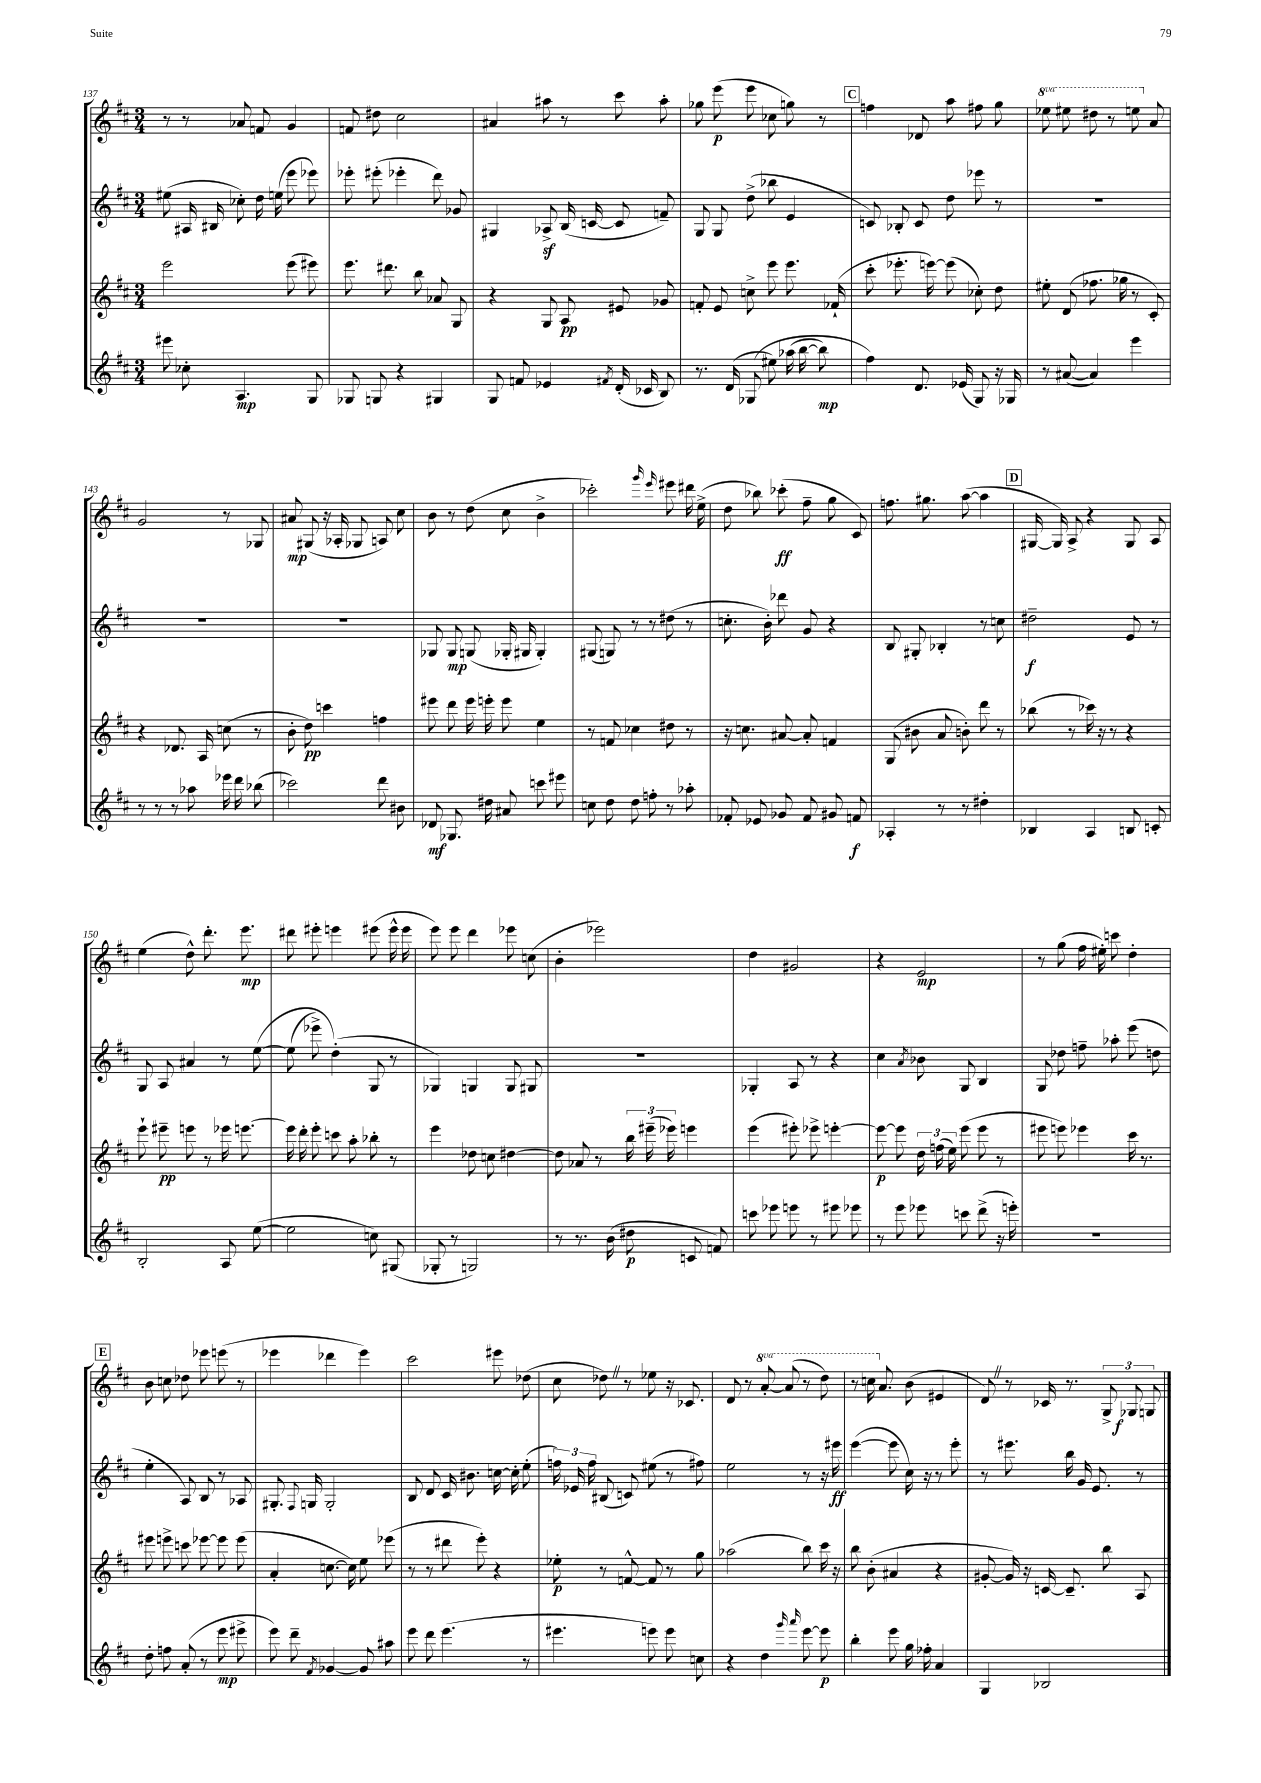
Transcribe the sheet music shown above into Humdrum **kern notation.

**kern	**kern	**kern	**kern
*staff4	*staff3	*staff2	*staff1
*clefG2	*clefG2	*clefG2	*clefG2
*k[f#c#]	*k[f#c#]	*k[f#c#]	*k[f#c#]
*M3/4	*M3/4	*M3/4	*M3/4
8eee#\	2eee\	(8ee#\	8r
8cc-'\	.	16A#/	8r
.	.	16B#/	.
4.A/	.	8cc-'\)	8a-/
.	.	16dd\	8f/
.	.	(16ee\	.
.	(8eee\	8eee\	4g/
8G/	8eee#\)	8eee-\)	.
=	=	=	=
8G-/	8.eee\	8eee-'\	8f/
8G/	.	(8eee#'\	8dd#\
.	8.ddd#\	.	.
4r	.	4eee-'\	2cc#\
.	8bb\	.	.
4G#/	8a-/	8ddd\)	.
.	8G/	8g-/	.
=	=	=	=
8G/	4r	4G#/	4a#/
8f/	.	.	.
4e-/	8G/	8A-^/	8aa#\
.	8A/	(16B/	8r
.	.	[16c/	.
8qf#/	.	.	.
(16d'/	8e#/	8c/]	8ccc#\
16c-/	.	.	.
8B/)	8g-/	8f~/)	8aa#'\
=	=	=	=
8.r	8f'/	8G/	8gg-\
.	8e/	8G/	(8eee\
(16d/	.	.	.
&(8G-/	8cc^\	(8dd^\	8eee\
8ee#\)	8eee\	8bb-\	8cc-\
(16aa-\	8.eee\	4e/	8gg\)
[16bb\	.	.	.
8bb\])	.	.	8r
.	(16f-`/	.	.
=	=	=	=
4ff#\&)	8ccc#'\	8c/)	4ff\
.	8.eee-'\	8B-'/	.
8.d/	.	8c/	8d-/
.	[16eee\)	.	.
.	(8eee\]	8dd\	8aa\
(16e-/	.	.	.
8G/)	8cc-'\)	8eee-\	8ff#\
16r	8dd\	8r	8gg\
16G-/	.	.	.
=	=	=	=
8r	8ee#'\	2.r	8eee-\
([8a#/	(8d/	.	8eee#\
4a#/])	8.ff-\	.	8ddd#\
.	.	.	8r
.	16gg-\	.	.
4eee\	8r	.	8eee\
.	8c#'/)	.	8a/
=	=	=	=
8r	4r	2.r	2g/
8r	.	.	.
8r	8.d-/	.	.
8aa-\	.	.	.
.	16A/	.	.
16eee-\	(8cc\	.	8r
16ddd\	.	.	.
(8bb-\	8r	.	8G-/
=	=	=	=
2ccc-\)	8b'\	2.r	8a#/
.	8dd\)	.	(8G#/
.	4ccc\	.	16r
.	.	.	16A-'/
.	.	.	8G-/
8ddd\	4ff\	.	8A/)
8b#\	.	.	8cc#\
=	=	=	=
8d-/	8eee#\	8G-/	8b\
8.G-/	8ddd\	8G-/	8r
.	16eee#\	(8G/	(8dd\
16dd#\	16eee'\	.	.
8a#/	8eee\	16G-'/	8cc#\
.	.	16G#/	.
8ccc\	4ee\	4G#'/)	4b^\
8eee#\	.	.	.
=	=	=	=
8cc\	8r	(8G#/	2ccc-'\)
8dd\	8f/	8G/)	.
8dd\	4cc-\	8r	.
8ff'\	.	8r	.
.	.	.	16qqggg/
.	.	.	16qqeee/
8r	8dd#\	(8dd#\	8eee#\
8aa-'\	8r	8r	16ddd#\
.	.	.	(16ee^\
=	=	=	=
8f-'/	16r	8.cc'\	8dd\
.	8.cc\	.	.
8e-/	.	.	8bb-\)
.	.	16b'\)	.
8g-/	[8a#/	8ddd-\	(8ccc-'\
8f-/	8a#'/]	8g/	8ff#~\
8g#/	4f/	4r	8gg\
8f/	.	.	8c#/)
=	=	=	=
4A-'/	(8G/	8B/	8.ff\
.	8b#\	8G#'/	.
.	.	.	8.gg#\
8r	8a/	4B-'/	.
8r	8b'\)	.	([8aa\
4dd#'\	8ddd\	8r	4aa\]
.	8r	8cc\	.
=	=	=	=
4B-/	(8bb-\	2dd#~\	[16G#/
.	.	.	16G#/])
.	8r	.	8A^/
4A/	16ccc-\)	.	4r
.	16r	.	.
.	8r	.	.
8B/	4r	8e/	8G#/
8c'/	.	8r	8A/
=	=	=	=
2B'/	8eee`\	8G/	(4ee\
.	8eee#~\	8A/	.
.	8eee\	4a#/	8dd^^\)
.	8r	.	8.ddd'\
8A/	16eee-\	8r	.
.	[8.eee\	.	8.eee\
([8ee\	.	&([8ee\	.
=	=	=	=
2ee\]	16eee\]	(8ee\]	8ddd#\
.	16ddd'\	.	.
.	8eee'\	8eee-^\)	8eee#'\
.	8ccc\	(4dd'\&)	4eee\
.	8aa'\	.	.
8cc\)	8bb-'\	8G/	(8eee#\
(8G#/	8r	8r	16eee#^^\
.	.	.	16eee#\
=	=	=	=
8G-'/	4eee\	4G-/)	8eee\)
8r	.	.	8eee\
2G/)	8dd-\	4G/	4ddd\
.	8cc\	.	.
.	[4dd#\	8G/	8eee-\
.	.	8G#/	(8cc\
=	=	=	=
8r	8dd#\]	2.r	4b'\
8.r	8a-/	.	.
.	8r	.	2eee-\)
(16b\	.	.	.
8dd#\	24bb\	.	.
.	(24eee#~\	.	.
.	24eee-\)	.	.
8c/	4eee\	.	.
8f/)	.	.	.
=	=	=	=
8ccc\	(4eee\	4G-'/	4dd\
8eee-\	.	.	.
8eee\	8eee#'\)	8A/	2g#/
8r	8eee-^\	8r	.
8eee#\	[4eee'\	4r	.
8eee-\	.	.	.
=	=	=	=
8r	8eee\_	4cc#\	4r
8eee\	8eee\]	.	.
.	.	8qa/	.
8eee-\	24dd\	8b-\	2e/
.	(24ff\	.	.
.	24ee\)	.	.
8ccc\	(8eee\	8G/	.
(8ddd^\	8eee\	4B/	.
16r	8r	.	.
16eee'\)	.	.	.
=	=	=	=
2.r	8eee#\	8G/	8r
.	8eee\)	8dd-\	(8gg\
.	4eee-\	8ff~\	16ff#\
.	.	.	16ee#'\)
.	.	8aa-'\	8ccc\
.	16ccc#\	(8eee\	4dd'\
.	8.r	.	.
.	.	8dd\	.
=	=	=	=
8dd'\	8eee#\	4ee'\	8b\
8ff\	8eee^\	.	8cc\
(8a'/	8ccc\	8A/)	8dd-\
8r	[8eee-\	8B/	8eee-\
8eee\	8eee-\]	8r	(8eee\
8eee#^\	(8eee-\	8A-/	8r
=	=	=	=
8eee\)	4a'/	8.G#'/	4eee-\
8ddd~\	.	.	.
.	.	8qqF#/	.
.	.	16G/	.
8qf#/	.	.	.
[4g-/	[8.cc\	2G'/	4ddd-\
.	16cc\])	.	.
8g-/]	8ee\	.	4eee-\)
8aa#\	(8eee-\	.	.
=	=	=	=
8eee\	8r	8B/	2ccc#\
8ddd\	8r	8d/	.
(4.eee\	8ddd#\	16c#/	.
.	.	8.b#\	.
.	8eee'\)	.	.
.	4r	[16cc\	8eee#\
.	.	16cc'\]	.
8r	.	(8ee'\	(8dd-\
=	=	=	=
4.eee#\	8ee-'\	24ff\)	8cc#\
.	.	24e-/	.
.	.	24ff\	.
.	8r	(8B#/	8dd-\)
.	[8f^^/	8c/)	8r
8eee\)	8f/]	(8ee#\	8ee-\
8eee\	8r	8r	16r
.	.	.	8.c-/
8cc\	8gg\	8ff#\)	.
=	=	=	=
4r	(2aa-\	2ee\	8d/
.	.	.	8r
4dd\	.	.	[8aa'/
.	.	.	(8aa/]
16qqggg/	.	.	.
16qqaaa/	.	.	.
[8eee\	8bb\)	8r	8r
8eee\]	16ccc#\	16r	8ddd\)
.	16r	16eee#\	.
=	=	=	=
4bb'\	8bb\	([4eee\	8r
.	(8b'\	.	16ccc\
.	.	.	8.a/
8eee\	4a#/	8eee\]	.
16gg\	.	16cc#\)	(8b\
16ff-'\	.	16r	.
4a/	4r	8r	4e#/
.	.	8eee'\	.
=	=	=	=
4G/	[8g#'/	8r	8d/)
.	16g#/])	8.eee#\	8r
.	16r	.	.
2B-/	[16c/	.	16c-/
.	8.c~/]	16bb\	8.r
.	.	16g/	.
.	.	8.e/	.
.	8bb\	.	12G^/
.	.	.	12G-/
.	8A/	8r	.
.	.	.	12G/
==	==	==	==
*-	*-	*-	*-
